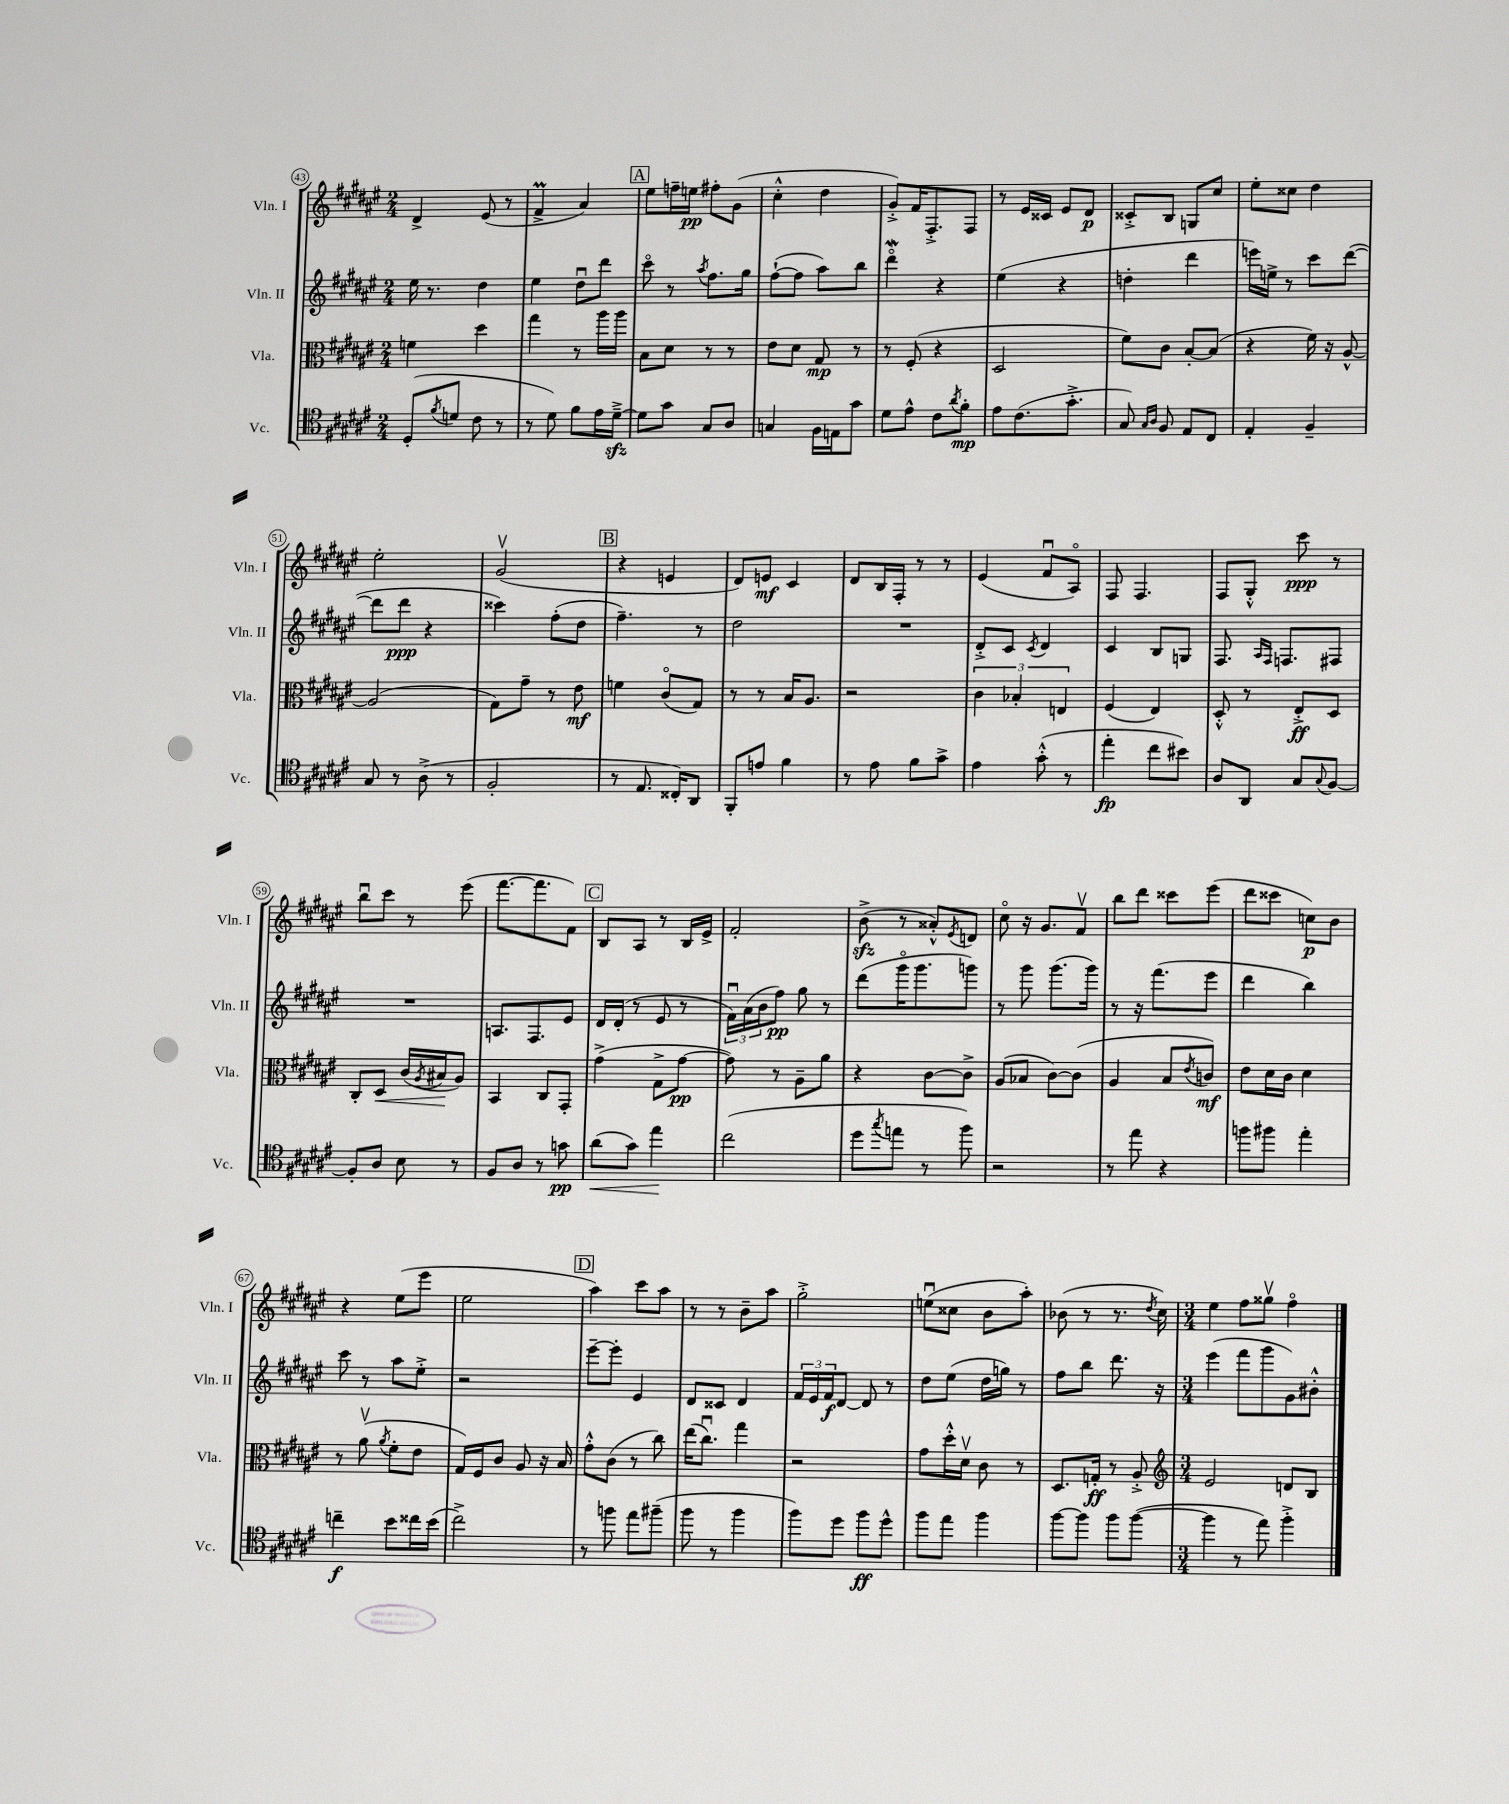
<<
\new StaffGroup <<
\new Staff = "s0" \with { instrumentName = "Vln. I" shortInstrumentName = "Vln. I" } {
    \clef treble \key fis \major \numericTimeSignature \time 2/4
    dis'4-> eis'8( r8 |
    fis'4->\prall ais'4) |
    \mark \markup { \box "A" } eis''8 f''16-- e''16\pp fis''8-. gis'8( |
    cis''4-.-^ dis''4 |
    gis'8-.->) fis'16 fis8.-.-> fis8 |
    r8 eis'16 cisis'16 eis'8 dis'8\p |
    cisis'8-.-> b8 g8 cis''8 |
    eis''8-. cisis''8 dis''4 |
    eis''2-. |
    gis'2\upbow( |
    \mark \markup { \box "B" } r4 e'4 |
    dis'8) e'8\mf cis'4 |
    dis'8 b16 fis16-. r8 r8 |
    eis'4( fis'8\downbow ais8\flageolet) |
    fis8 fis4. |
    fis8 gis8-.-^ cis'''8\ppp r8 |
    b''8\downbow cis'''8 r8 eis'''8( |
    fis'''8.~ fis'''8. fis'8) |
    \mark \markup { \box "C" } b8 ais8 r8 b16 eis'16-> |
    fis'2-. |
    b'8->\sfz( r8 aisis'8-.-^) \acciaccatura { eis'8 } d'8 |
    cis''8\flageolet r16 gis'8. fis'8\upbow |
    b''8 dis'''8 cisis'''8 eis'''8( |
    dis'''8 cisis'''8 c''8\p) b'8 |
    r4 eis''8( eis'''8 |
    eis''2 |
    \mark \markup { \box "D" } ais''4) cis'''8 ais''8 |
    r8 r8 b'8-- ais''8 |
    gis''2-.-> |
    e''8\downbow( cisis''8 b'8 ais''8-.) |
    bes'8( r8 r8. \acciaccatura { dis''8 } cis''16) |
    \numericTimeSignature \time 3/4 eis''4 fis''8 gisis''8\upbow fis''4\flageolet \bar "|." |
}
\new Staff = "s1" \with { instrumentName = "Vln. II" shortInstrumentName = "Vln. II" } {
    \clef treble \key fis \major \numericTimeSignature \time 2/4
    eis''16 r8. dis''4 |
    eis''4 dis''8\downbow dis'''8 |
    \mark \markup { \box "A" } cis'''8\flageolet r8 \acciaccatura { ais''8 } fis''8. gis''16 |
    fis''8~-!( fis''8 ais''8) b''8 |
    dis'''4\flageolet\mordent r4 |
    eis''4( r4 |
    d''4-. dis'''4 |
    e'''16) e''16-> r8 cis'''8 dis'''8~( |
    dis'''8 dis'''8\ppp r4 |
    cisis'''4) fis''8-.( dis''8 |
    \mark \markup { \box "B" } fis''4.--) r8 |
    dis''2 |
    R2 |
    dis'8-.-> cis'8 \acciaccatura { cis'8 } dis'4 |
    cis'4 b8 g8 |
    fis8. \grace { ais16 fis16 } f8. fis8 |
    R2 |
    a8. fis8. eis'8 |
    \mark \markup { \box "C" } dis'16 dis'16-.( r8 eis'8 r8 |
    \tuplet 3/2 { fis'16\downbow) ais'16( b'16 } fis''8\pp) gis''8 r8 |
    dis'''8( gis'''16\flageolet gis'''8. g'''8) |
    r8 gis'''8 gis'''8.( gis'''16) |
    r8 r16 fis'''8.( eis'''8 |
    dis'''4 b''4) |
    cis'''8 r8 ais''8 eis''8-.-> |
    r2 |
    \mark \markup { \box "D" } eis'''8~-- eis'''8-. eis'4 |
    dis'8 cisis'8 dis'4 |
    \tuplet 3/2 { fis'16 eis'16 fis'16\f } dis'8~ dis'8 r8 |
    dis''8 eis''8( dis''16 g''16) r8 |
    fis''8 b''8 dis'''8. r16 |
    \numericTimeSignature \time 3/4 eis'''4( fis'''8 gis'''8 gis'8) bis'8-.-^ \bar "|." |
}
\new Staff = "s2" \with { instrumentName = "Vla." shortInstrumentName = "Vla." } {
    \clef alto \key fis \major \numericTimeSignature \time 2/4
    f'4 dis''4 |
    gis''4 r8 ais''16 ais''16 |
    \mark \markup { \box "A" } b8 dis'8 r8 r8 |
    eis'8 dis'8 gis8\mp r8 |
    r8 fis8-.( r4 |
    dis2 |
    fis'8) cis'8 b8~-. b8( |
    r4 fis'16) r16 ais8~-^ |
    ais2( |
    gis8) gis'8-- r8 eis'8\mf |
    \mark \markup { \box "B" } f'4 cis'8\flageolet( gis8) |
    r8 r8 b16 ais8. |
    r2 |
    \tuplet 3/2 { cis'4 bes4-. e4 } |
    fis4( eis4) |
    dis8-.-^ r8 eis8-.->\ff dis8 |
    cis8-. dis8\< cis'16( \acciaccatura { ais8 } bis16\! ais8) |
    b,4 cis8 gis,8-. |
    \mark \markup { \box "C" } gis'4->( gis8-> gis'8~\pp |
    gis'8) r8 ais8-- ais'8 |
    r4 cis'8~ cis'8-> |
    ais8( bes8 cis'8~) cis'8( |
    ais4 b8 \acciaccatura { eis'8 } c'8\mf) |
    eis'8 dis'16 cis'16 dis'4 |
    r8 ais'8\upbow( \acciaccatura { ais'8 } fis'8-. eis'8 |
    gis16) fis16 cis'8 ais8 r16 b16 |
    \mark \markup { \box "D" } gis'8-.-^ cis'8( r8 cis''8) |
    eis''16( cis''8.\downbow) gis''4 |
    r2 |
    gis'8 dis''16-.-^ dis'16\upbow cis'8 r8 |
    dis8. g16-.\ff r8 ais8-.-> |
    \numericTimeSignature \time 3/4 \clef treble eis'2 d'8 b8 \bar "|." |
}
\new Staff = "s3" \with { instrumentName = "Vc." shortInstrumentName = "Vc." } {
    \clef tenor \key fis \major \numericTimeSignature \time 2/4
    dis8-.( \acciaccatura { fis'8 } d'8 cis'8 r8 |
    r8 dis'8) fis'8 eis'16 dis'16~--->\sfz |
    \mark \markup { \box "A" } dis'8 gis'8 gis8 ais8 |
    g4 fis16 e16 gis'8 |
    dis'8 eis'8-^ cis'8 \acciaccatura { ais'8 } fis'8-.\mp |
    eis'8 cis'8.( gis'8.-.-> |
    gis8) \grace { gis16 ais16 } fis8 eis8 cis8 |
    eis4-. fis4-- |
    gis8 r8 ais8->( r8 |
    fis2-. |
    \mark \markup { \box "B" } r8 eis8. cisis16-.) ais,8 |
    fis,8-. e'8 fis'4 |
    r8 eis'8 fis'8 gis'8-> |
    eis'4 gis'8-.-^( r8 |
    eis''4-.\fp cis''8 bis'8) |
    ais8 ais,8 gis8 \appoggiatura { gis8 } fis8~ |
    fis8-. ais8 b8 r8 |
    fis8 ais8 r8 g'8\pp |
    \mark \markup { \box "C" } ais'8\<( gis'8) eis''4\! |
    cis''2( |
    dis''8 \acciaccatura { gis''8 } e''8 r8 fis''8) |
    r2 |
    r8 eis''8 r4 |
    f''8 fis''8 eis''4-. |
    c''4--\f b'8 cisis''16 b'16( |
    cis''2->) |
    \mark \markup { \box "D" } r8 f''8 eis''8 fis''8--( |
    fis''8 r8 fis''4 |
    fis''8) dis''8 fis''8\ff dis''8-^ |
    fis''8 eis''8 fis''4 |
    fis''8~ fis''8 fis''8 fis''8~( |
    \numericTimeSignature \time 3/4 fis''4 r8 eis''8) fis''4-.-> \bar "|." |
}
>>
>>
\layout { \context { \Score currentBarNumber = #43 \override BarNumber.stencil = #(make-stencil-circler 0.1 0.3 ly:text-interface::print) } }
